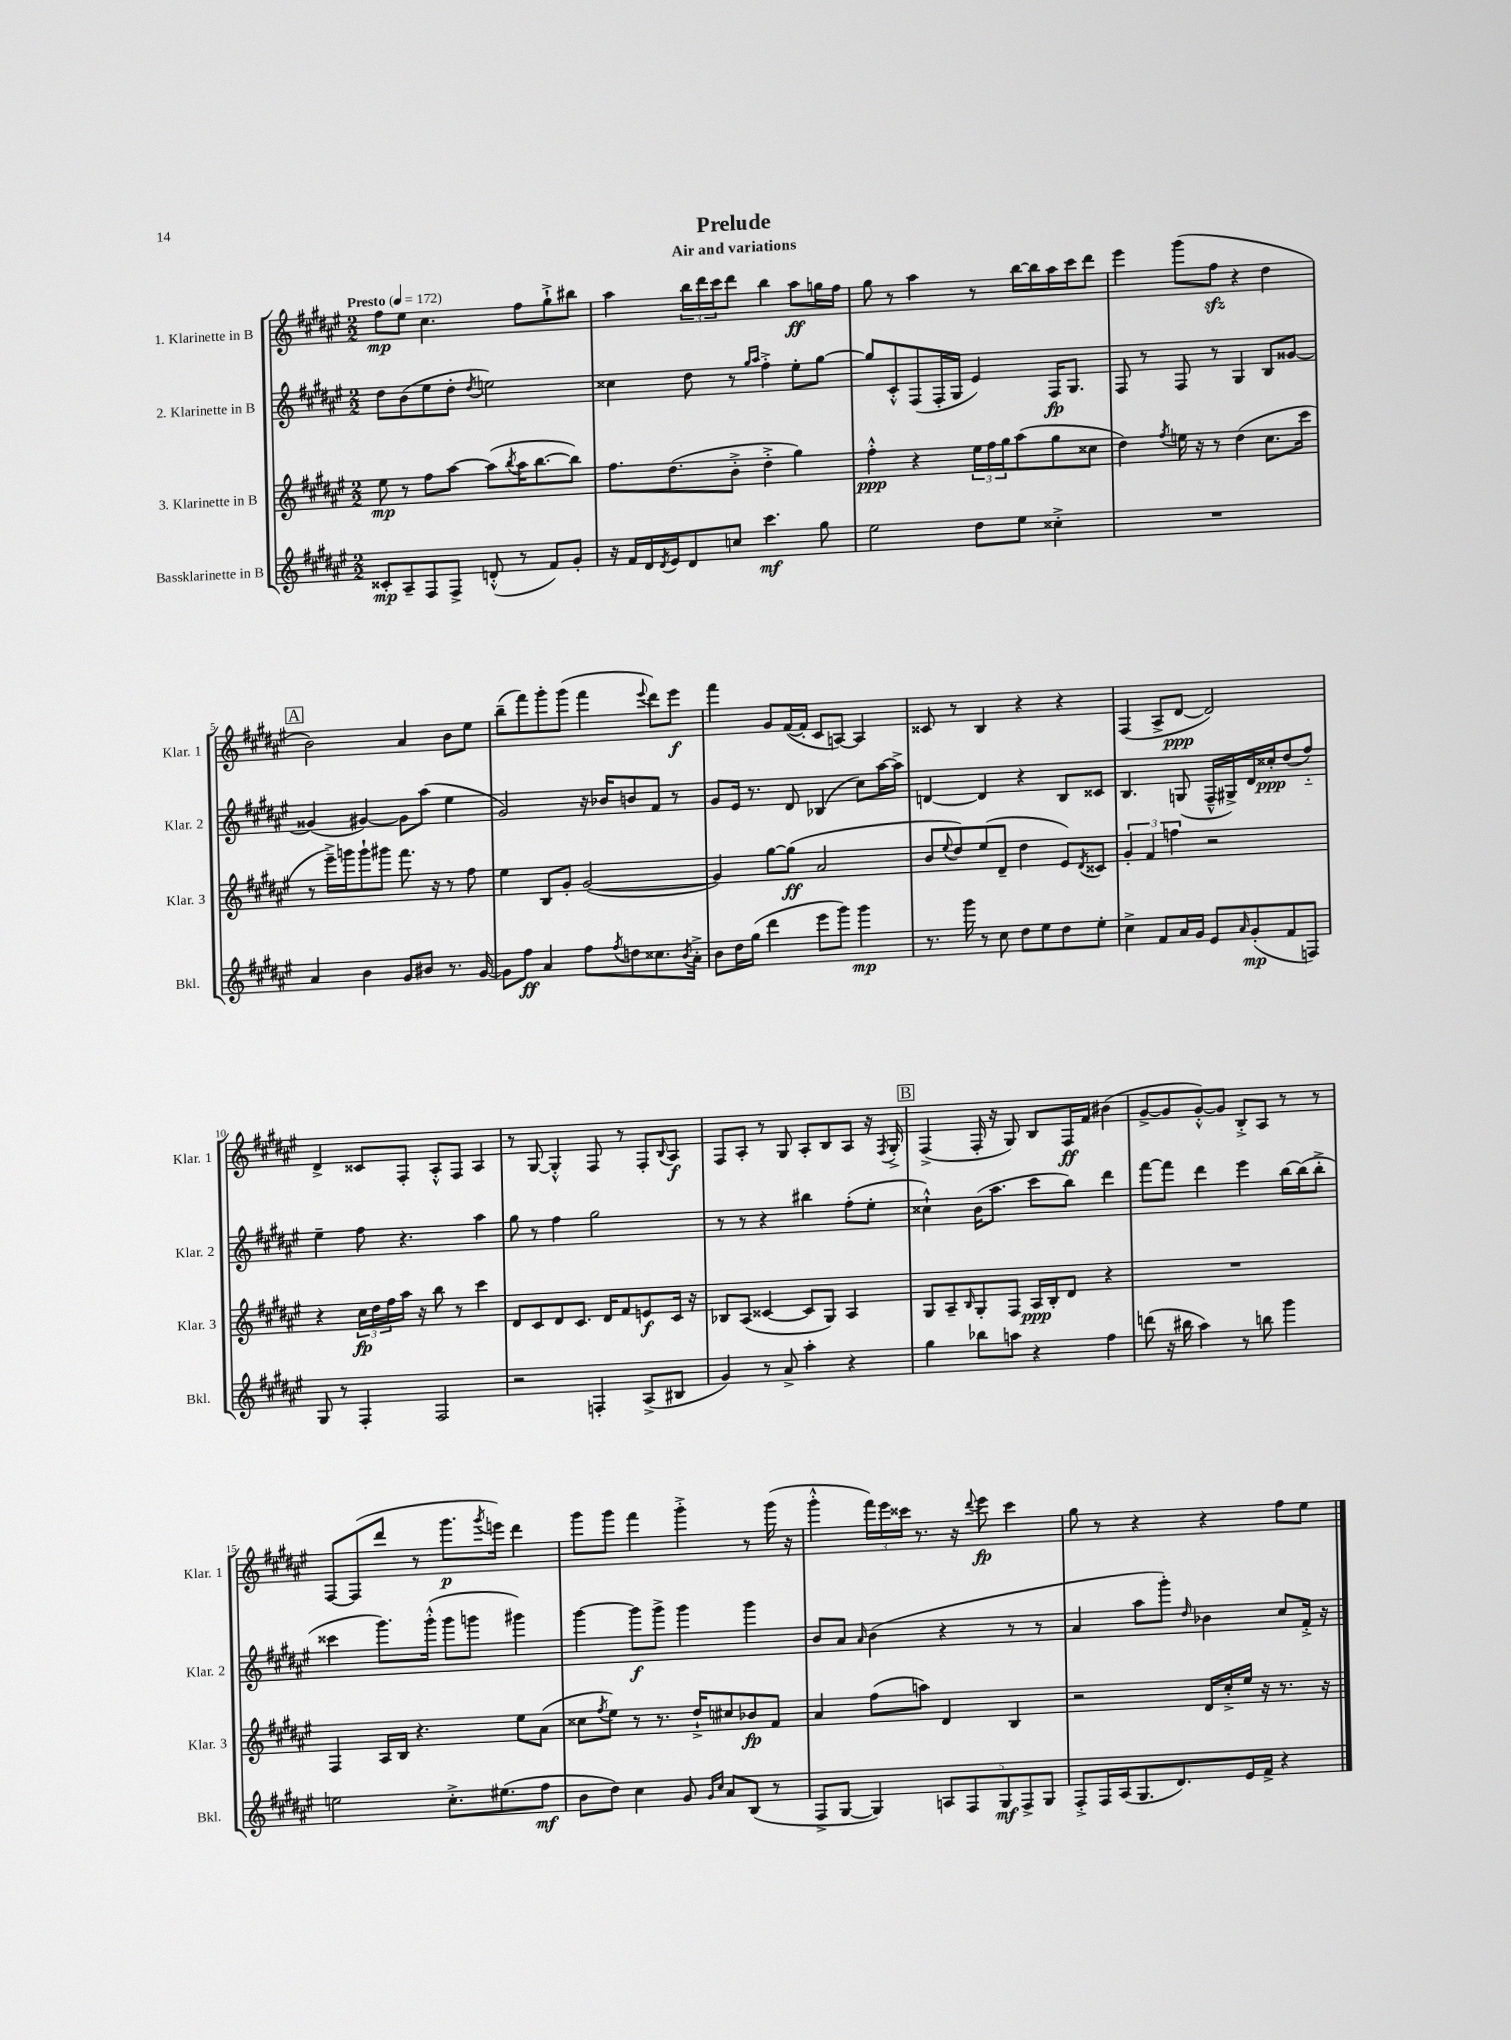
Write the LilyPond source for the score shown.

\header { title = "Prelude" subtitle = "Air and variations" }
<<
\new StaffGroup <<
\new Staff = "s0" \with { instrumentName = "1. Klarinette in B" shortInstrumentName = "Klar. 1" } {
    \clef treble \key fis \major \numericTimeSignature \time 2/2 \tempo "Presto" 4 = 172
    fis''8\mp eis''8 cis''4. fis''8 gis''8-!-> bis''8 |
    ais''4 \tuplet 3/2 { b''16 dis'''16 cis'''16 } dis'''8 b''4 ais''8\ff g''16 fis''16 |
    gis''8 r8 ais''4 r8 b''16~ b''16 ais''16 cis'''16 dis'''8 |
    eis'''4 gis'''8( fis''8\sfz r4 dis''4 |
    \mark \markup { \box "A" } b'2) ais'4 b'8 eis''8 |
    b''8--( fis'''8) gis'''8-. gis'''8( fis'''4 \appoggiatura { eis'''8 } dis'''8) eis'''8\f |
    fis'''4 gis'8 fis'16~( fis'16-. cis'8 a8~) a4 |
    cisis'8 r8 b4 r4 r4 |
    fis4( ais8-> dis'8~\ppp dis'2) |
    dis'4-> cisis'8 fis8-. ais8-.-^ fis8 ais4 |
    r8 gis8~ gis4-.-^ fis8 r8 fis8-. \appoggiatura { b8 } ais8\f |
    fis8 ais8-. r8 gis8 ais8-. b8 ais8 r16 \acciaccatura { fis8 } gis16-.-> |
    \mark \markup { \box "B" } fis4->( fis16-. r16 gis8) b8 fis16\ff fis'16 bis'4( |
    gis'8~-> gis'8 gis'8~-.-^) gis'8 b8-.-> ais8 r8 r8 |
    fis8~ fis8( dis'''8 r8 gis'''8.\p \acciaccatura { gis'''8 } e'''16) dis'''4 |
    gis'''8 gis'''8 fis'''4 gis'''4-.-> r8 gis'''16( r16 |
    gis'''4-.-^ \tuplet 3/2 { fis'''16) eis'''16 cisis'''16 } r8. r16 \appoggiatura { dis'''8 } eis'''8\fp cisis'''4 |
    gis''8 r8 r4 r4 fis''8 eis''8 \bar "|." |
}
\new Staff = "s1" \with { instrumentName = "2. Klarinette in B" shortInstrumentName = "Klar. 2" } {
    \clef treble \key fis \major \numericTimeSignature \time 2/2
    dis''8 b'8( eis''8 dis''8-. \acciaccatura { dis''8 } e''2) |
    cisis''4 dis''8 r8 \grace { gis''16 ais''16 } fis''4-.-> eis''8-. gis''8~ |
    gis''8 cis'8-.-^ fis8( fis16-. gis16 eis'4) fis16\fp gis8. |
    fis8 r8 fis8 r8 gis4 b8 gisis'8~ |
    \mark \markup { \box "A" } gisis'4( gis'4~) gis'8 ais''8( eis''4 |
    gis'2) r16 bes'16 b'8 fis'8 r8 |
    gis'8 eis'16 r8. dis'8 bes4( cis''8) ais''16~ ais''16-> |
    d'4~ d'4 r4 b8 cisis'8 |
    b4. g8( fis16---^ gis16->) dis'16 cisis''16-.\ppp dis''8( fis''8-_) |
    eis''4-- fis''8 r4. ais''4 |
    gis''8 r8 fis''4 gis''2 |
    r8 r8 r4 bis''4 fis''8-.( eis''8-. |
    \mark \markup { \box "B" } cisis''4-!-^) b'16( ais''8. cis'''8 b''8) dis'''4 |
    fis'''8~ fis'''8 dis'''4 eis'''4 b''16~ b''16( b''8-.-> |
    cisis'''4 gis'''8.) gis'''16-.-^( gis'''8 g'''8 gis'''4) |
    gis'''4~ gis'''8\f gis'''8-> gis'''4 gis'''4 |
    b'8 ais'8 \grace { ais'16 } b'4( r4 r8 r8 |
    ais'4 ais''8 gis'''8-.) \grace { dis''16 } bes'4 cis''8 fis'16-.-> r16 \bar "|." |
}
\new Staff = "s2" \with { instrumentName = "3. Klarinette in B" shortInstrumentName = "Klar. 3" } {
    \clef treble \key fis \major \numericTimeSignature \time 2/2
    eis''8\mp r8 fis''8 ais''8~ ais''8( \acciaccatura { b''8 } ais''16 b''8.~ b''8) |
    fis''8. dis''8.( b'8-.-> dis''4-.-> gis''4) |
    fis''4-.-^\ppp r4 \tuplet 3/2 { eis''16 fis''16 gis''16 } ais''8( gis''8 cisis''8 |
    dis''4) \acciaccatura { fis''8 } e''16 r16 r8 dis''4( cis''8. cis'''16 |
    \mark \markup { \box "A" } r8 eis'''16--->) g'''16 g'''8-! gis'''8 fis'''8. r16 r8 fis''8 |
    eis''4 b8 gis'8-. gis'2~( |
    gis'4) gis''8~ gis''8\ff( ais'2 |
    b'8 \appoggiatura { eis''8 } dis''8) eis''8( dis'8-- dis''4 eis'8) \acciaccatura { dis'8 } cisis'8 |
    \tuplet 3/2 { gis'4-. fis'4 f''4 } r2 |
    r4 \tuplet 3/2 { cis''16\fp dis''16 fis''16 } ais''16 r16 b''8 r8 cis'''4 |
    dis'8 cis'8 dis'8 cis'8. dis'16 fis'8 e'8\f cis'16 r16 |
    bes8 ais8( cisis'4~ cisis'8 gis8) ais4 |
    \mark \markup { \box "B" } gis8 ais8-- \grace { b16 } gis8-. fis8 ais16\ppp b16-. dis'8 r4 |
    R1 |
    fis4 ais16 b16 r4. eis''8 ais'8( |
    cisis''8 \acciaccatura { fis''8 } eis''8) r8 r8. dis''16-!-> cis''8 bes'8\fp fis'8 |
    ais'4 fis''8( a''8) dis'4 b4 |
    r2 dis'16 cis''16-.-> eis''16 r16 r8. r16 \bar "|." |
}
\new Staff = "s3" \with { instrumentName = "Bassklarinette in B" shortInstrumentName = "Bkl." } {
    \clef treble \key fis \major \numericTimeSignature \time 2/2
    cisis'8-.\mp ais8-- fis8 fis8-> d'8-.-^( r8 fis'8) gis'8-. |
    r16 fis'16 dis'16 \acciaccatura { dis'8 } eis'16 dis'8 c''8 cis'''4.\mf gis''8 |
    eis''2 dis''8 eis''8 cisis''4-.-> |
    R1 |
    \mark \markup { \box "A" } ais'4 b'4 gis'8 bis'8 r8. gis'16~ |
    gis'8 fis''8\ff ais'4 fis''8 \acciaccatura { fis''8 } d''8 cisis''8. \acciaccatura { b'8 } ais'16-.-> |
    b'8 dis''16 gis''16( dis'''4 eis'''8 gis'''8) gis'''4\mp |
    r8. gis'''16 r8 cis''8 dis''8 eis''8 dis''8 eis''8-. |
    cis''4-> fis'8 ais'16 gis'16 eis'8 \grace { ais'16 } gis'8-.\mp( fis'8 f8) |
    gis8 r8 fis4-. fis2 |
    r2 f4-. ais8->( bis8 |
    gis'4) r8 ais'8-> ais''4-. r4 |
    \mark \markup { \box "B" } gis''4 bes''8 a''8 r4 fis''4 |
    d'''8( r16 bis''16 ais''4) r8 b''8 gis'''4 |
    e''2 cis''8.-.-> eis''8.( fis''8\mf |
    b'8 dis''8) cis''4 gis'8 \grace { gis'16 cis''16 } ais'8 b8( r8 |
    fis8-> gis8~ gis4) \tuplet 5/4 { a8 fis8 gis8\mf fis8-> gis8 } |
    fis8-.-> fis16 ais16( gis8. dis'8.) eis'16 fis'16-> r4 \bar "|." |
}
>>
>>
